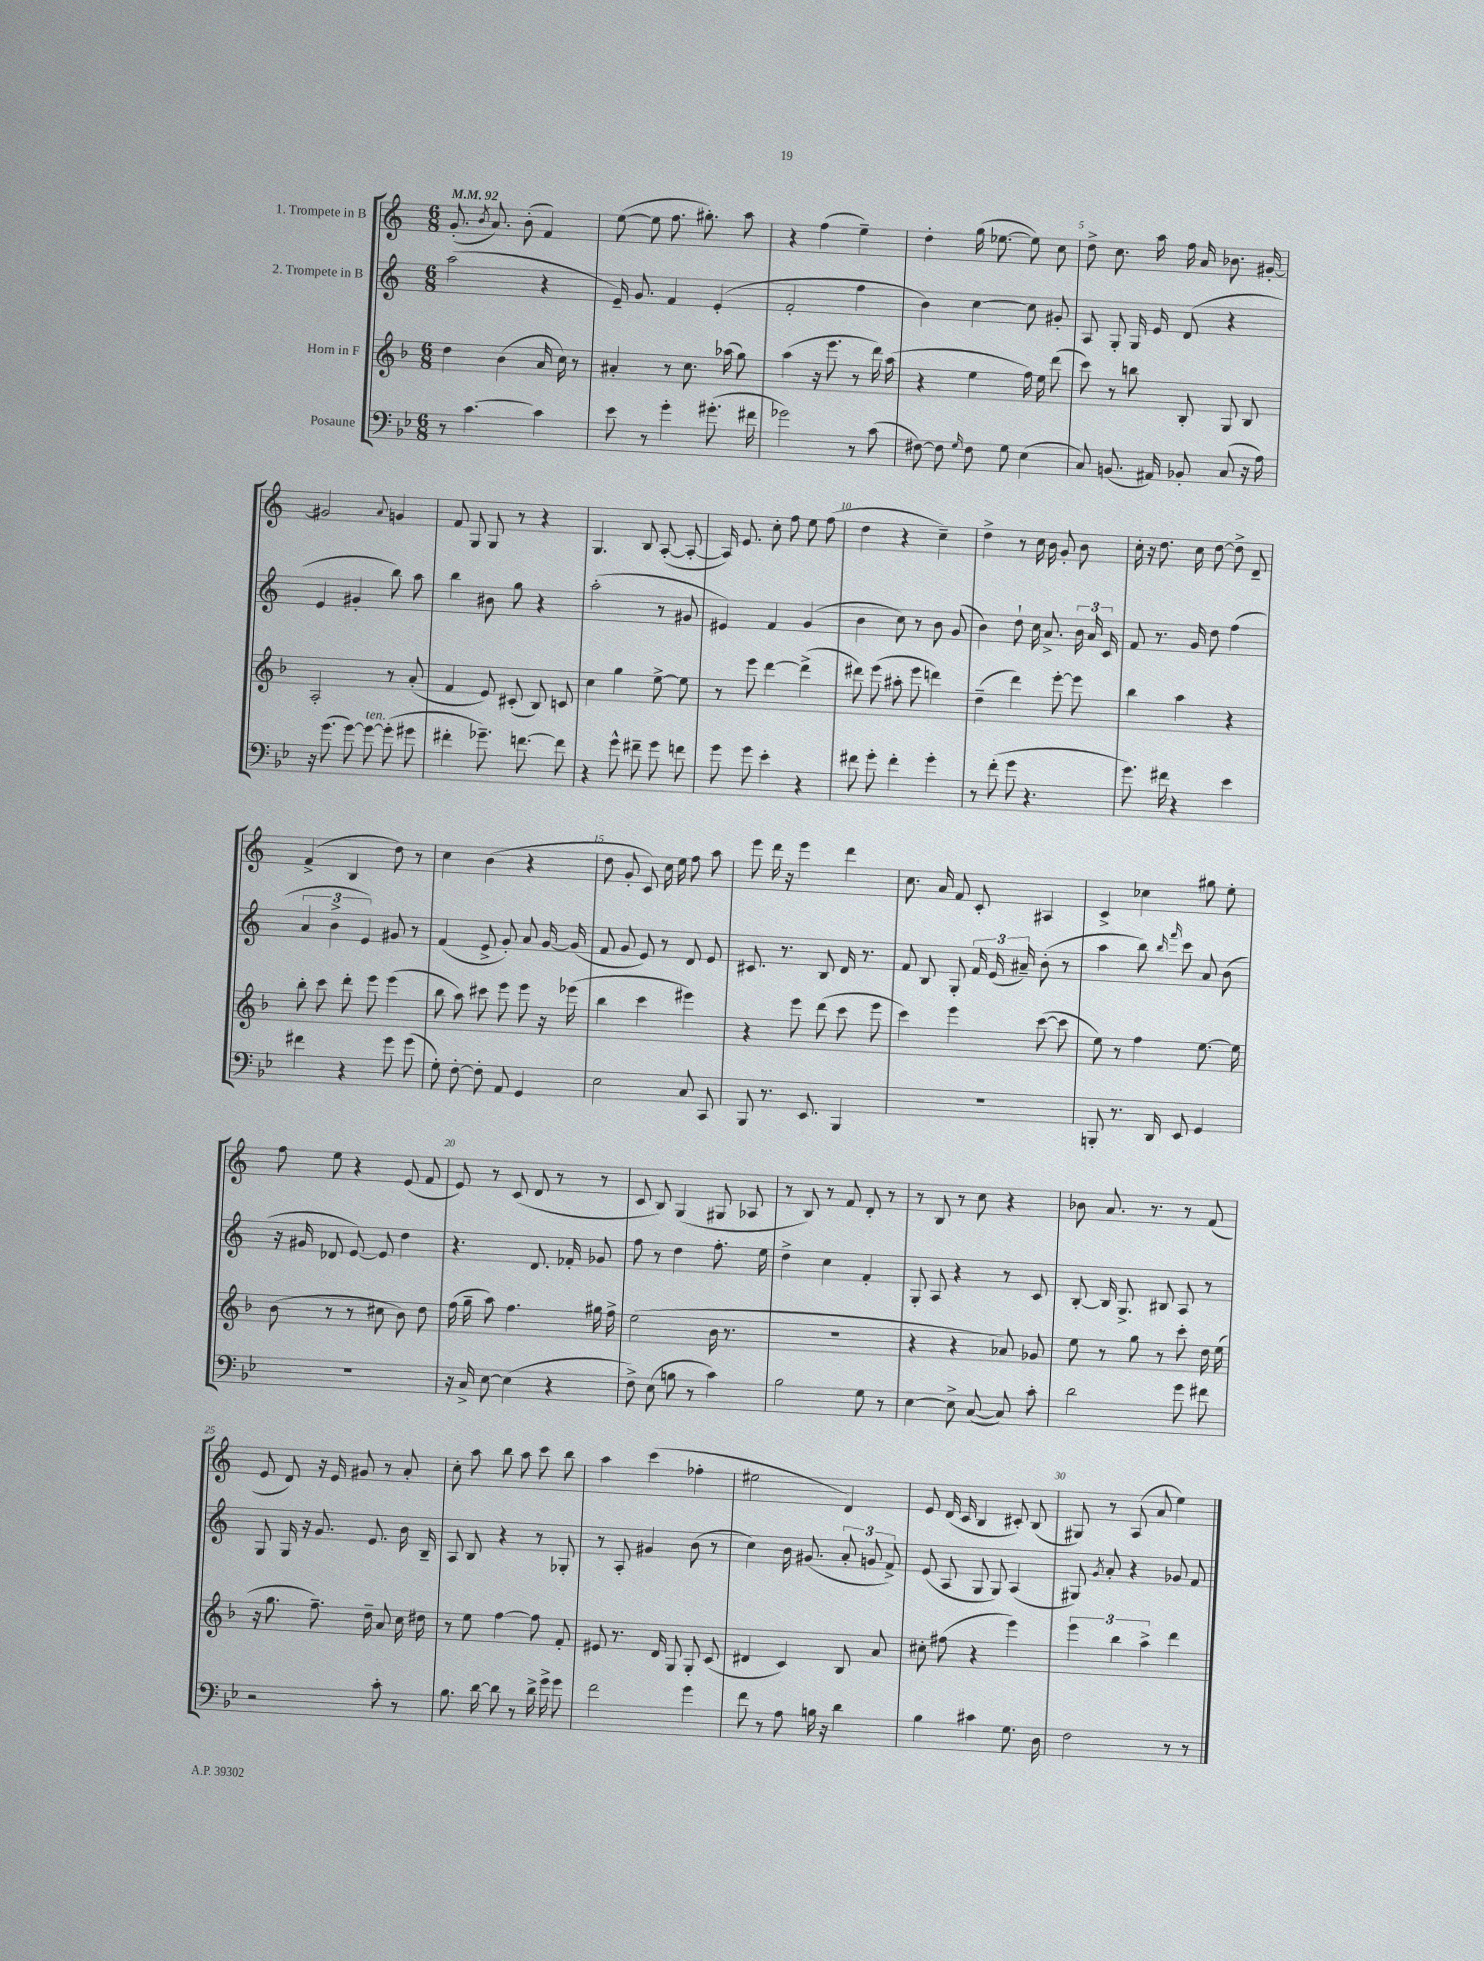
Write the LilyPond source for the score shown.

<<
\new StaffGroup <<
\new Staff = "s0" \with { instrumentName = "1. Trompete in B" } {
    \clef treble \key c \major \numericTimeSignature \time 6/8 \tempo 4 = 92
    \autoBeamOff g'8.-.( \acciaccatura { b'8 } a'8.) b'8-.( f'4) |
    e''8~( e''8 f''8. gis''8.-.) a''8 |
    r4 f''4( e''4--) |
    d''4-. g''16( ees''8.~ ees''8) c''8 |
    d''8-> c''8. a''16 f''16 a'16 bes'8. gis'16~-. |
    gis'2 \appoggiatura { a'8 } g'4 |
    f'8 g8 g8 r8 r4 |
    g4. b8 a8~-.( a8~-. |
    a16) e'8. c''8-. f''8 e''8 f''8( |
    d''4 r4 c''4--) |
    d''4-> r8 c''16 b'16 g'8-. b'8 |
    c''16-. r16 d''8. c''16 d''8~ d''8-> d'8-- |
    f'4->( b4 d''8) r8 |
    c''4 b'4( r4 |
    d''8 g'8-. c'8) c''16 e''16 f''8 a''8 |
    e'''8 d'''16 r16 e'''4 d'''4 |
    c''8. a'16 f'8 c'8-. ais4 |
    c'4-> ces''4 gis''8 e''8-. |
    f''8 e''8 r4 e'8( f'8 |
    e'8) r8 c'8( d'8 r8 r8 |
    c'8 b8) g4( gis8 aes8 |
    r8 b8) r8 f'8 d'8-. r8 |
    r8 b8 r8 c''8 r4 |
    bes'8 a'8. r8. r8 f'8( |
    e'8 d'8) r16 e'16 gis'8 r8 a'8-. |
    c''8-. a''8 b''8 a''8 c'''8 b''8 |
    a''4 c'''4( fes''4-. |
    eis''2 d'4) |
    e'8 d'16( c'16 b4 cis'8-.) b8( |
    gis8) r8 a8( a'8 e''4) \bar "|." |
}
\new Staff = "s1" \with { instrumentName = "2. Trompete in B" } {
    \clef treble \key c \major \numericTimeSignature \time 6/8
    \autoBeamOff a''2( r4 |
    e'16--) g'8. f'4 e'4-.( |
    f'2-. f''4 |
    b'4) c''4~ c''8 gis'8-. |
    a8 g8-. g16 e'16 d'8( r4 |
    e'4 gis'4-. b''8) a''8 |
    b''4 bis'8 g''8 r4 |
    a''2-.( r8 gis'8 |
    eis'4) f'4 g'4( |
    b'4 c''8) r8 b'8 g'8( |
    b'4) d''8-! c''16 a'8.-> \tuplet 3/2 { b'16 a'16 c'16 } |
    f'8 r8. g'16 d''8 f''4( |
    \tuplet 3/2 { a'4 b'4-> e'4) } gis'8 r8 |
    f'4( e'8-> g'8-.) a'8 g'16~ g'16( |
    f'8 g'8 e'8) r8 d'8 e'8 |
    cis'8. r8. b8 d'16 r8. |
    f'8 b8 g8-. \tuplet 3/2 { f'16 e'16( ais'16--) } b'8-.( r8 |
    a''4 b''8) \grace { b''16 f'''16 } c'''8 a'8 b'8( |
    r16 gis'16 des'8 e'8~) e'8 d''4 |
    r4. d'8. fes'16-. ges'8 |
    f''8 r8 d''4 f''8.-. e''16 |
    d''4-> c''4 f'4-. |
    g8-. a8 r4 r8 c'8 |
    b8~-. b16 g8.-> bis8 a8 r8 |
    g8 g16 r16 g'8. e'8. b'16 b16-- |
    a8 b8 r4 r8 ges8-. |
    r8 a8-. gis'4 b'8( r8 |
    c''4) b'16 gis'8.( \tuplet 3/2 { a'8-. g'8 f'8->) } |
    e'8( a8 g8 g8) a4( |
    gis8) \acciaccatura { g'8 } a'8-. r4 ges'8 f'8 \bar "|." |
}
\new Staff = "s2" \with { instrumentName = "Horn in F" } {
    \clef treble \key f \major \numericTimeSignature \time 6/8
    \autoBeamOff d''4 bes'4( a'16 c''16) r8 |
    ais'4-. r8 c''8. aes''16( g''8) |
    a''4( r16 e'''8. r8 d'''16) a''16( |
    r4 e''4 f''16) e''16 d'''8( |
    c'''8) r8 b''8 bes8-. g8 bes8 |
    a2-. r8 a'8-.( |
    f'4 e'8) cis'8-.( bes8) c'8 |
    c''4 g''4 e''8~-> e''8 |
    r8 e'''8 d'''4~ d'''4->( |
    dis'''8) e'''8( ais''8-. e'''8 d'''4) |
    d''4--( d'''4) e'''8~-. e'''8 |
    bes''4 a''4 r4 |
    bes''8-. c'''8 d'''8-. e'''8 e'''4( |
    bes''8 a''8) cis'''8 e'''8 e'''8 r16 ees'''16( |
    bes''4 c'''4 eis'''4) |
    r4 e'''8 d'''8( c'''8 e'''8 |
    c'''4) e'''4 c'''8~( c'''8 |
    e''8) r8 f''4 e''8.~ e''16 |
    bes'8( r8 r8 cis''8 bes'8) d''8 |
    f''16( g''16-- a''8) f''4. gis''16 f''16-> |
    e''2( bes'16 r8. |
    R2. |
    r4 r4 aes'8) ges'8 |
    e''8 r8 g''8 r8 c'''8-. d''16 e''16( |
    r16 g''8. f''8.--) d''16-- a'8 c''16 dis''16 |
    r8 e''8 f''4~ f''8 f'8-. |
    eis'8 r8. d'16 g8 g8-. c'8( |
    dis'4 c'4) bes8 a'8 |
    cis''8-. fis''8( r4 e'''4) |
    \tuplet 3/2 { e'''4 bes''4 a''4-> } d'''4 \bar "|." |
}
\new Staff = "s3" \with { instrumentName = "Posaune" } {
    \clef bass \key bes \major \numericTimeSignature \time 6/8
    \autoBeamOff r8 c'4.~ c'4 |
    ees'8 r8 g'4-. gis'8.-.( fis'16 |
    ges'2) r8 c'8( |
    fis8~) fis8 \grace { g16 } fis8 g8 ees4( |
    c8) b,8.( ais,16) bes,8-. c8( r16 a16) |
    r16 g'8.( g'8~) g'8~^\markup { \italic "ten." } g'8-.( gis'8 |
    fis'4-. ges'8.--) f'8.~ f'8 |
    r4 g'8-^ fis'8-- g'8 f'8 |
    g'8 g'8 ees'4-. r4 |
    fis'8 g'8-. fis'4-. g'4-. |
    r8 f'8-.( g'8 r4. |
    g'8.) fis'16 r4 ees'4 |
    fis'4 r4 g'8 g'8( |
    g8-.) f8~-. f8-. a,8 g,4 |
    ees2 c8 c,8 |
    bes,,8 r8. ees,8. bes,,4 |
    R2. |
    b,,8-. r8. d,16 ees,8 g,4 |
    R2. |
    r16 c16-> ees8~ ees4( r4 |
    f8->) ees8( b8 r8 c'4) |
    bes2 g8 r8 |
    ees4~ ees8-> c8~( c8) c'8-. |
    d'2 g'8 fis'8 |
    r2 c'8-. r8 |
    bes8. d'16~ d'8 r8 d'16-> g'16-> g'8 |
    f'2 g'4 |
    f'8 r8 a8 b16 r16 d'4 |
    bes4 cis'4 g8. d16 |
    f2 r8 r8 \bar "|." |
}
>>
>>
\layout { \context { \Score \override BarNumber.break-visibility = ##(#f #t #t) barNumberVisibility = #(every-nth-bar-number-visible 5) } }
